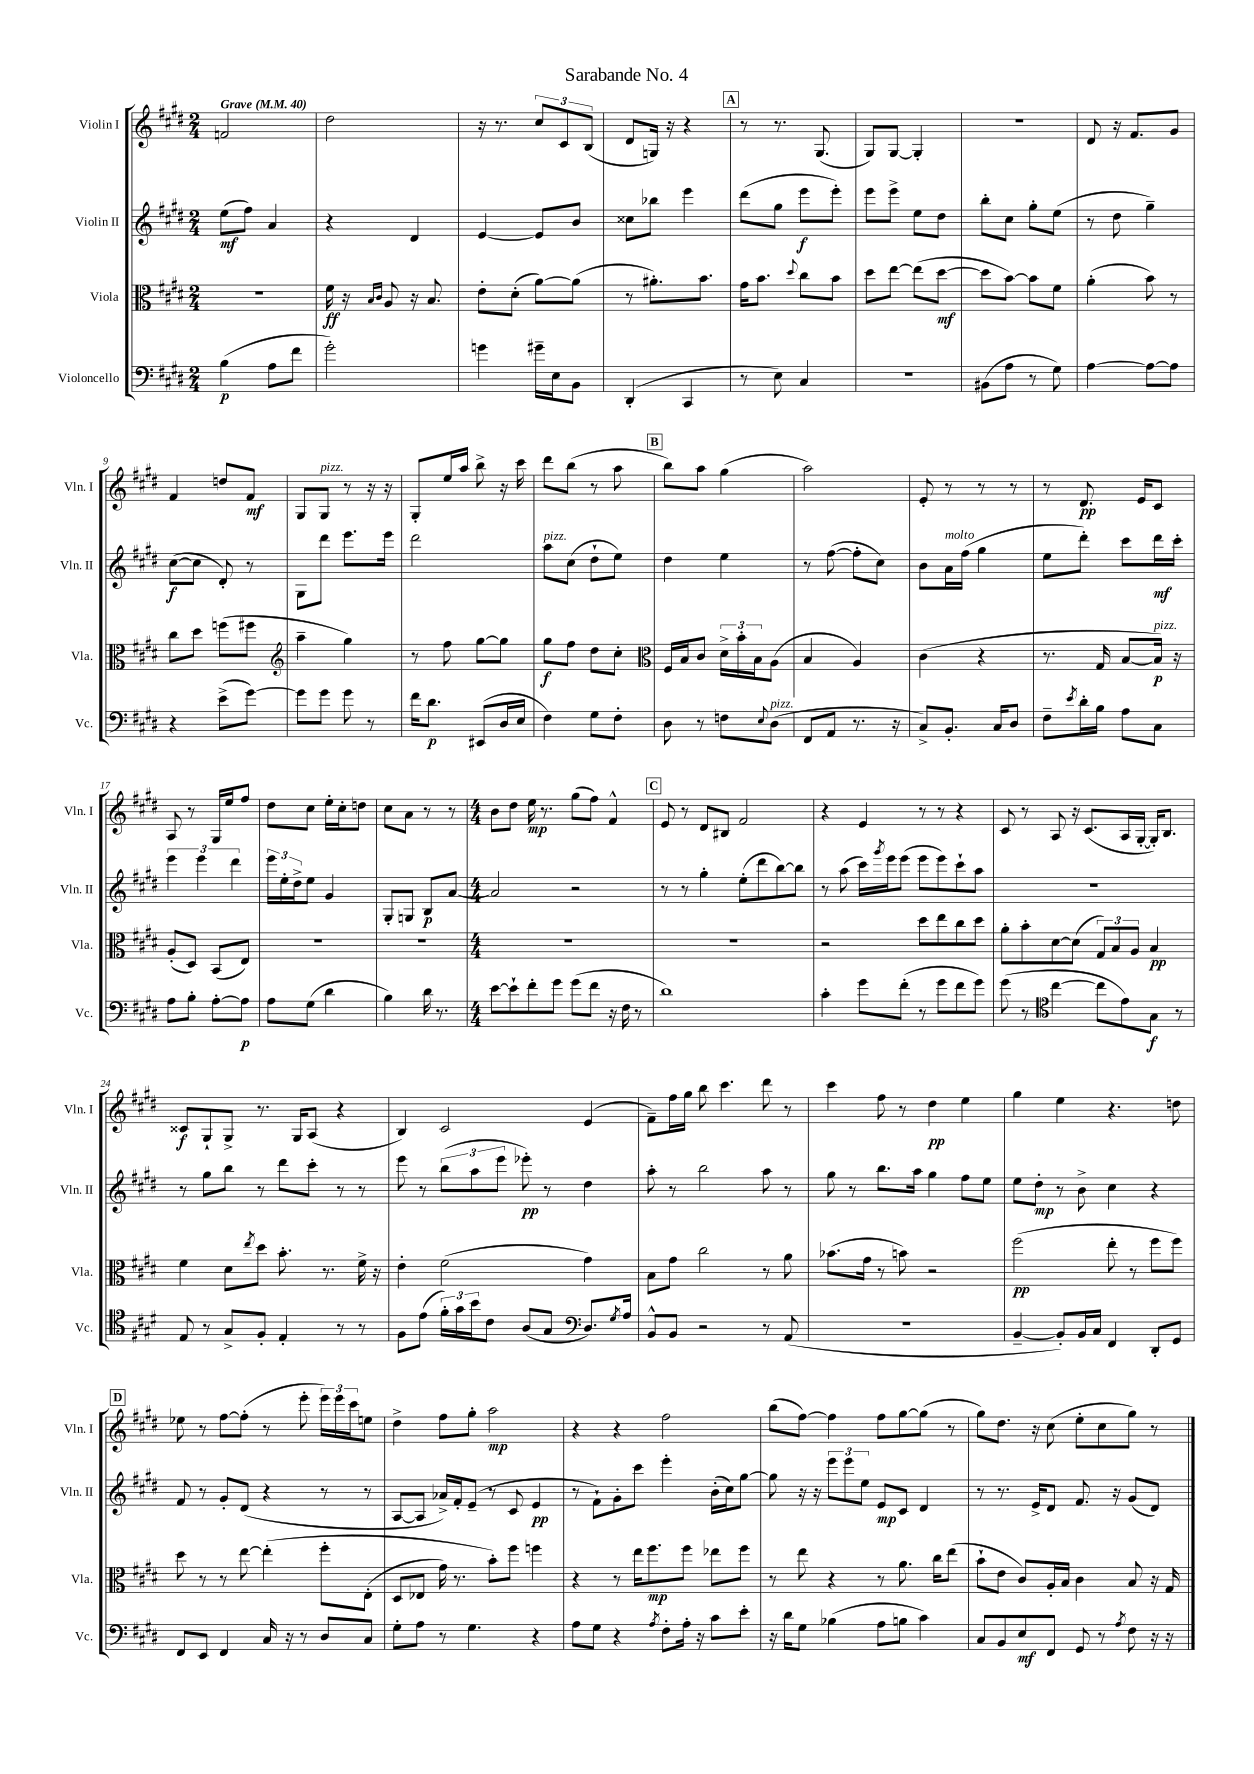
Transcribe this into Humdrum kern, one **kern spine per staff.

**kern	**kern	**kern	**kern
*staff4	*staff3	*staff2	*staff1
*clefF4	*clefC3	*clefG2	*clefG2
*k[f#c#g#d#]	*k[f#c#g#d#]	*k[f#c#g#d#]	*k[f#c#g#d#]
*M2/4	*M2/4	*M2/4	*M2/4
*MM40	*MM40	*MM40	*MM40
(4B	2r	(8ee	2f
.	.	8ff#)	.
8A	.	4a	.
8f#	.	.	.
=	=	=	=
2g#')	16f#	4r	2dd#
.	16r	.	.
.	16qqB	.	.
.	16qqc#	.	.
.	8A	.	.
.	16r	4d#	.
.	8.B	.	.
=	=	=	=
4g	8e'	[4e	16r
.	.	.	8.r
.	(8d#'	.	.
16g#~	[8a)	8e]	12cc#
16E	.	.	.
.	.	.	12c#
8BB	(8a]	8b	.
.	.	.	(12B
=	=	=	=
(4DD#'	8r	8cc##	8d#
.	8.a#')	8bb-	16G)
.	.	.	16r
4CC#	.	4eee	4r
.	8.b	.	.
=	=	=	=
8r	16g#	(8ddd#	8r
.	8.b	.	.
8E)	.	8gg#	8.r
.	8qqdd#	.	.
4C#	8cc#	8eee	.
.	.	.	(8.G#
.	8b	8eee')	.
=	=	=	=
2r	8dd#	8eee	8G#)
.	[8ee	8eee^	[8G#
.	(8ee]	8ee	4G#']
.	[8dd#	8dd#	.
=	=	=	=
(8BB#	8dd#]	8bb'	2r
8A	[8b)	8cc#	.
8r	8b]	8gg#'	.
8G#)	8f#	(8ee	.
=	=	=	=
[4A	(4a'	8r	8d#
.	.	8dd#	16r
.	.	.	8.f#
8A_	8b)	4gg#~)	.
8A]	8r	.	8g#
=	=	=	=
4r	8cc#	([8cc#	4f#
.	8dd#	8cc#]	.
(8e^	(8ff	8d#')	8dd
[8g#)	8ff#	8r	8f#
=	=	=	=
*	*clefG2	*	*
8g#]	4aa~	8G#	8G#
8g#	.	8ddd#	8G#
8g#	4gg#)	8.eee	8r
8r	.	.	16r
.	.	16eee	16r
=	=	=	=
16f#	8r	2ddd#	8G#'
8.d#	.	.	.
.	8ff#	.	16ee
.	.	.	16aa
(8EE#	[8gg#	.	8bb^
16D#	8gg#]	.	16r
16E	.	.	16ccc#
=	=	=	=
4F#)	8gg#	8aa	8ddd#
.	8ff#	(8cc#	(8bb
8G#	8dd#	8dd#`	8r
8F#'	8cc#'	8ee)	8aa
=	=	=	=
*	*clefC3	*	*
8D#	16F#	4dd#	8bb)
.	16B	.	.
8r	8c#	.	8aa
8F	24d#^	4ee	(4gg#
.	24b'	.	.
.	24B	.	.
8qqE	.	.	.
(8D#	(8A	.	.
=	=	=	=
8FF#	4B	8r	2aa)
8AA	.	([8ff#	.
8.r	4A)	8ff#']	.
.	.	8cc#)	.
16r	.	.	.
=	=	=	=
8C#^)	(4c#	8b	8e'
8.BB'	.	16a	8r
.	.	(16ff#	.
.	4r	4gg#	8r
16C#	.	.	.
8D#	.	.	8r
=	=	=	=
8F#~	8.r	8ee	8r
8qe	.	.	.
16d#'	.	8ddd#')	8.d#
16B	16G#	.	.
8A	[8B	8ccc#	.
.	.	.	16e
8C#	16B])	16ddd#	8c#
.	16r	16ccc#'	.
=	=	=	=
8A	(8A'	6eee	8A
8B'	8D#)	.	8r
.	.	6eee	.
[8A'	(8BB	.	16G#
.	.	.	16ee
.	.	6ddd#	.
8A]	8E)	.	8ff#
=	=	=	=
8A	2r	24eee	8dd#
.	.	24ee'	.
.	.	24dd#^	.
(8G#	.	8ee	8cc#
4d#	.	4g#	16ee'
.	.	.	16cc#'
.	.	.	8dd
=	=	=	=
4B)	2r	8G#'	8cc#
.	.	8G	8a
16d#	.	8B	8r
8.r	.	.	.
.	.	[8a	8r
=	=	=	=
*M4/4	*M4/4	*M4/4	*M4/4
[8e	1r	2a]	8b
8e`]	.	.	8dd#
8f#'	.	.	16ee
.	.	.	8.r
8g#	.	.	.
(8g#	.	2r	(8gg#
8f#	.	.	8ff#)
16r	.	.	4f#^^
16F#	.	.	.
8r	.	.	.
=	=	=	=
1d#)	1r	8r	8e
.	.	8r	8r
.	.	4gg#'	8d#
.	.	.	8B#
.	.	(8ee'	2f#
.	.	8ddd#	.
.	.	[8bb)	.
.	.	8bb]	.
=	=	=	=
4c#'	2r	8r	4r
.	.	(8aa	.
8g#	.	16ccc#)	4e
.	.	8qggg#	.
.	.	16eee	.
(8f#'	.	(8eee	.
8r	8dd#	8eee	8r
8g#	8ee	8eee)	8r
8f#	8cc#	8ccc#`	4r
8g#)	8dd#	8aa	.
=	=	=	=
(8g#	8a'	1r	8c#
8r	8b'	.	8r
*clefC4	*	*	*
[4cc#	[8d#	.	8A
.	(8d#]	.	16r
.	.	.	(8.c#
8cc#]	12G#)	.	.
.	12B	.	.
8e)	.	.	16A
.	12A	.	.
.	.	.	[16G#'
8G#	4B	.	16G#'])
.	.	.	8.B
8r	.	.	.
=	=	=	=
8E	4f#	8r	8c##
8r	.	8gg#	8G#`
8G#^	8d#	8bb	8G#^
.	8qee	.	.
8F#'	8dd#	8r	8.r
4E'	8.b'	8ddd#	.
.	.	.	16G#
.	.	8ccc#'	(8A
.	8.r	.	.
8r	.	8r	4r
8r	16f#^	8r	.
.	16r	.	.
=	=	=	=
8F#	4e'	8eee	4B)
(8e	.	8r	.
24f#')	(2f#	(12bb	2c#
24g#	.	.	.
24b	.	12aa	.
8c#	.	.	.
.	.	12eee	.
(8A	.	8eee-')	.
8G#	.	8r	.
8.D#)	4g#)	4dd#	(4e
8qG#	.	.	.
16A	.	.	.
=	=	=	=
*clefF4	*	*	*
8BB^^	8B	8aa'	8f#~)
8BB	8g#	8r	16ff#
.	.	.	16gg#
2r	2cc#	2bb	8bb
.	.	.	4.ccc#
8r	8r	8aa	8ddd#
(8AA	8a	8r	8r
=	=	=	=
1r	(8.b-	8gg#	4ccc#
.	.	8r	.
.	16g#	.	.
.	8r	8.bb	8ff#
.	8b)	.	8r
.	.	16aa	.
.	2r	4gg#	4dd#
.	.	8ff#	4ee
.	.	8ee	.
=	=	=	=
[4BB~	(2ff#	8ee	4gg#
.	.	8dd#'	.
8BB'])	.	8r	4ee
16BB	.	8b^	.
16C#	.	.	.
4FF#	8ee'	4cc#	4.r
.	8r	.	.
8DD#'	8ff#	4r	.
8GG#	8ff#)	.	8dd
=	=	=	=
8FF#	8dd#	8f#	8ee-
8EE	8r	8r	8r
4FF#	8r	8g#'	[8ff#
.	[8ee	(8d#	(8ff#']
16C#	&(4ee']	4r	8r
16r	.	.	.
8r	.	.	8eee'
8D#	8ff#'	8r	24eee)
.	.	.	24eee
.	.	.	24ccc#
8C#	(8E'	8r	8ee
=	=	=	=
8G#'	8D#	[8A	4dd#^
8A	8E-	8A]	.
8r	16g#)	16a-^)	8ff#
.	8.r	16f#'	.
4.G#	.	(8e~	8gg#'
.	8b'&)	8r	2aa
.	8ff#	8c#	.
4r	4ff	4e	.
=	=	=	=
8A	4r	8r	4r
8G#	.	8f#`)	.
4r	8r	8g#'	4r
.	16ee	8ccc#	.
.	8.ff#	.	.
8qA	.	.	.
8F#'	.	4eee'	2ff#
16A'	8ff#	.	.
16r	.	.	.
8c#	8ee-	(16b'	.
.	.	16cc#)	.
8e'	8ff#	[8gg#	.
=	=	=	=
16r	8r	8gg#]	(8bb
16d#	.	.	.
8G#	8ee	16r	[8ff#)
.	.	16r	.
(4B-	4r	12eee	4ff#]
.	.	12eee	.
.	.	12ee	.
8A	8r	8e	8ff#
8B	8.a	8c#	[8gg#
4c#)	.	4d#	(8gg#]
.	16cc#	.	.
.	(8ee	.	8r
=	=	=	=
8C#	8b`	8r	8gg#)
8BB	8e	8.r	8.dd#
8E	8c#)	.	.
.	.	16e^	16r
8FF#	16A'	8d#	(8cc#
.	16B	.	.
8GG#	4c#	8.f#	8ee'
8r	.	.	8cc#
.	.	16r	.
8qA	.	.	.
8F#	8B	(8g#	8gg#)
16r	16r	8d#)	8r
16r	16G#	.	.
==	==	==	==
*-	*-	*-	*-
